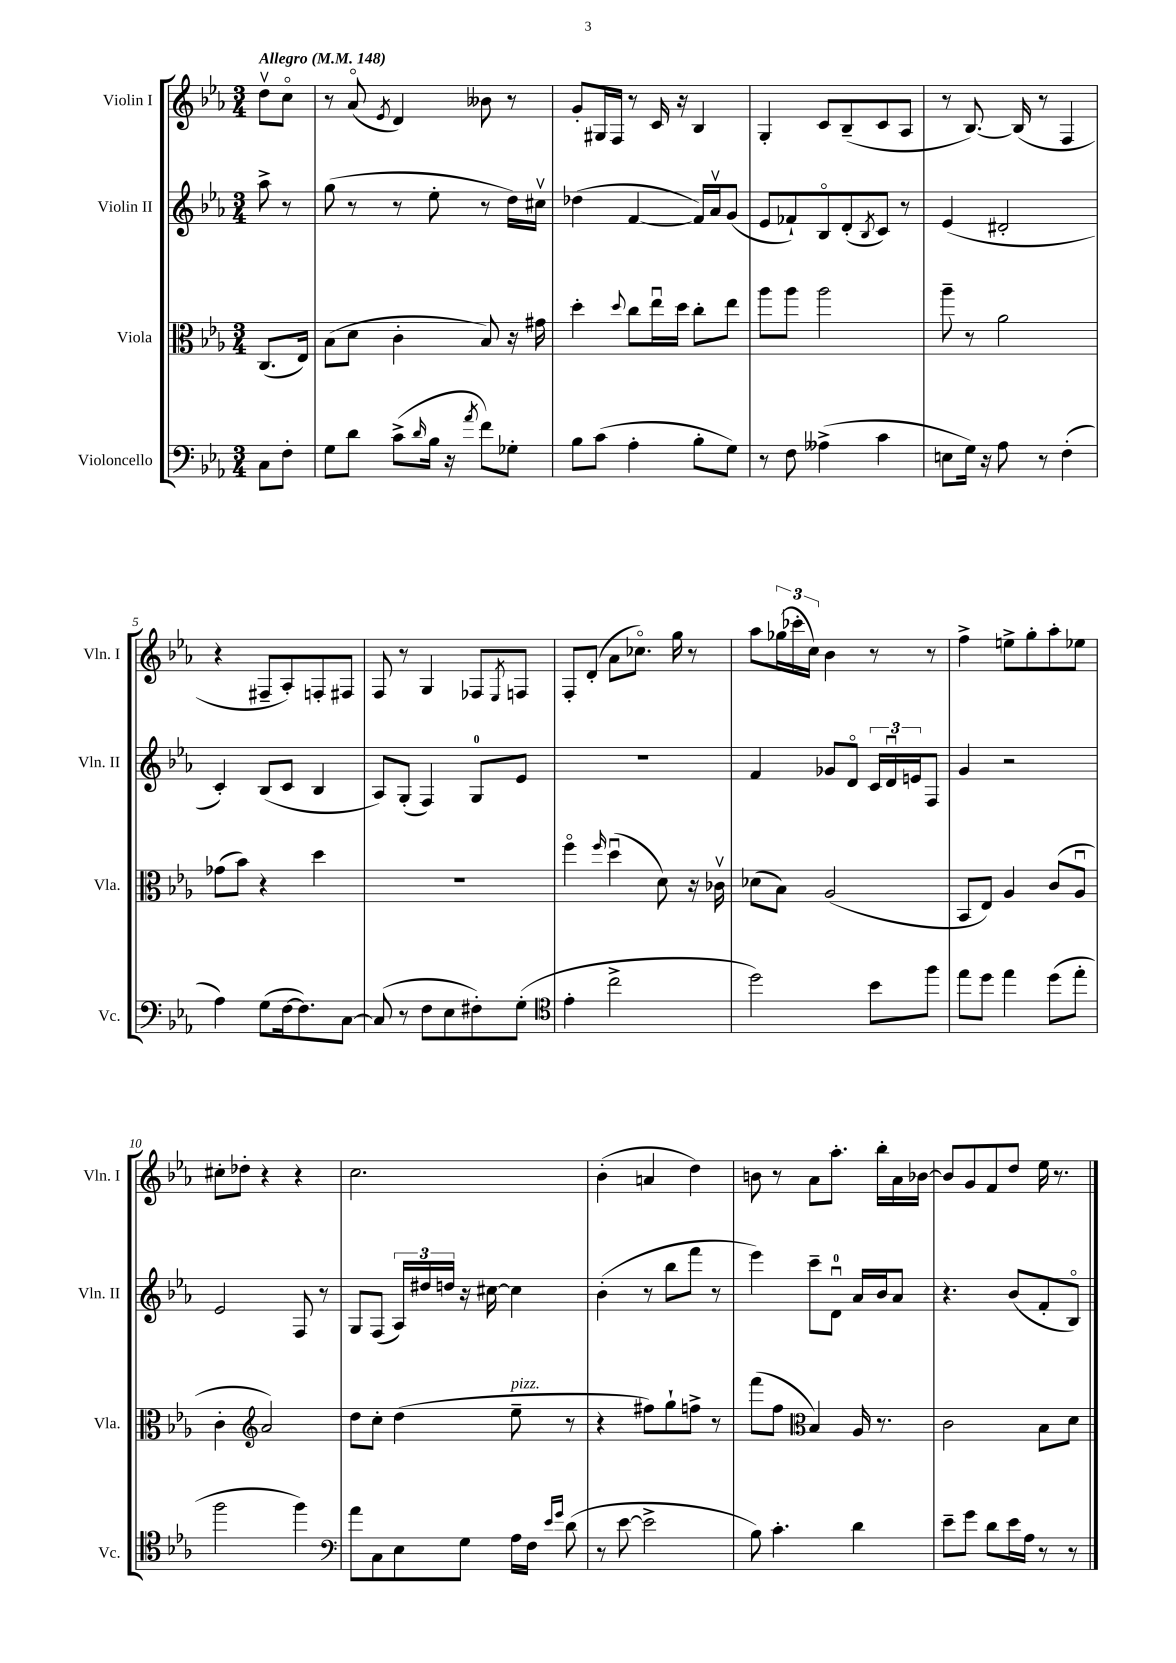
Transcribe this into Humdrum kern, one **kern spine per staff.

**kern	**kern	**kern	**kern
*staff4	*staff3	*staff2	*staff1
*clefF4	*clefC3	*clefG2	*clefG2
*k[b-e-a-]	*k[b-e-a-]	*k[b-e-a-]	*k[b-e-a-]
*M3/4	*M3/4	*M3/4	*M3/4
*MM148	*MM148	*MM148	*MM148
8C	(8.C	8aa-^	8ddv
8F'	.	8r	8cco
.	16E-)	.	.
=	=	=	=
8G	(8B-	(8gg	8r
8d	8d	8r	(8a-o
.	.	.	8qe-
(8c^	4c'	8r	4d)
16qqd	.	.	.
16B-	.	8ee-'	.
16r	.	.	.
8qa-	.	.	.
8f)	8B-)	8r	8b--
8G-'	16r	16dd)	8r
.	16g#	16cc#v	.
=	=	=	=
8B-	4dd'	(4dd-	8g'
(8c	.	.	16G#
.	.	.	16F
.	8qqdd	.	.
4A-'	8cc	[4f	8r
.	16ee-u	.	16c
.	16dd	.	16r
8B-'	8cc'	16f])	4B-
.	.	16a-v	.
8G)	8ee-	(8g	.
=	=	=	=
8r	8aa-	8e-	4G'
8F	8aa-	8f-`)	.
(4A--^	2aa-	8B-o	8c
.	.	(8d'	(8B-~
.	.	8qB-	.
4c	.	8c)	8c
.	.	8r	8A-
=	=	=	=
8E	8aa-~	(4e-	8r
16G)	8r	.	[8.B-)
16r	.	.	.
8A-	2a-	2d#'	.
.	.	.	(16B-]
8r	.	.	8r
(4F'	.	.	4F
=	=	=	=
4A-)	(8g-	4c')	4r
.	8b-)	.	.
(8G	4r	(8B-	8F#~
[16F	.	8c	8A-')
8.F])	.	.	.
.	4dd	4B-	8F'
[8C	.	.	8F#
=	=	=	=
(8C]	2.r	8A-)	8F
8r	.	(8G'	8r
8F	.	4F)	4G
8E-	.	.	.
8F#')	.	8G	8F-
.	.	.	8qE-
(8G'	.	8e-	8F
=	=	=	=
*clefC4	*	*	*
4e-'	4ffo	2.r	8F'
.	.	.	(8d'
.	16qqff	.	.
2cc^	(4ddu	.	8a-
.	.	.	8.cc-o)
.	8d)	.	.
.	.	.	16gg
.	16r	.	8r
.	16c-v	.	.
=	=	=	=
2dd)	(8d-	4f	8aa-
.	8B-)	.	(24gg-
.	.	.	24ccc-'
.	.	.	24cc)
.	(2A-	8g-	4b-
.	.	8do	.
8b-	.	24c	8r
.	.	24du	.
.	.	24e	.
8ff	.	8F	8r
=	=	=	=
8ee-	8BB-	4g	4ff^
8dd	8E-)	.	.
4ee-	4A-	2r	8ee^
.	.	.	8gg'
(8dd	(8c	.	8aa-'
8ee-'	8A-u	.	8ee-
=	=	=	=
2ff	4c'	2e-	8cc#'
.	.	.	8dd-'
*	*clefG2	*	*
.	2a-)	.	4r
4ff)	.	8F	4r
.	.	8r	.
=	=	=	=
*clefF4	*	*	*
8a-	8dd	8G	2.cc
8C	8cc'	(8F	.
8E-	(4dd	24A-)	.
.	.	24dd#	.
.	.	24dd	.
8G	.	16r	.
.	.	[16cc#	.
16A-	8ee-~	4cc#]	.
16F	.	.	.
16qqe-	.	.	.
16qqg	.	.	.
(8d	8r	.	.
=	=	=	=
8r	4r	(4b-'	(4b-'
[8e-	.	.	.
2e-^]	8ff#)	8r	4a
.	8gg`	8bb-	.
.	8ff^	8fff	4dd)
.	8r	8r	.
=	=	=	=
8B-)	(8fff	4eee-)	8b
4.c'	8ff	.	8r
*	*clefC3	*	*
.	4B-)	8ccc~	8a-
.	.	8du	8.aa-'
4d	16A-	16a-	.
.	8.r	16b-	16bb-'
.	.	8a-	16a-
.	.	.	[16b-
=	=	=	=
8e-~	2c	4.r	8b-]
8g	.	.	8g
8d	.	.	8f
16e-	.	(8b-	8dd
16A-	.	.	.
8r	8B-	8f'	16ee-
.	.	.	8.r
8r	8d	8B-o)	.
==	==	==	==
*-	*-	*-	*-
